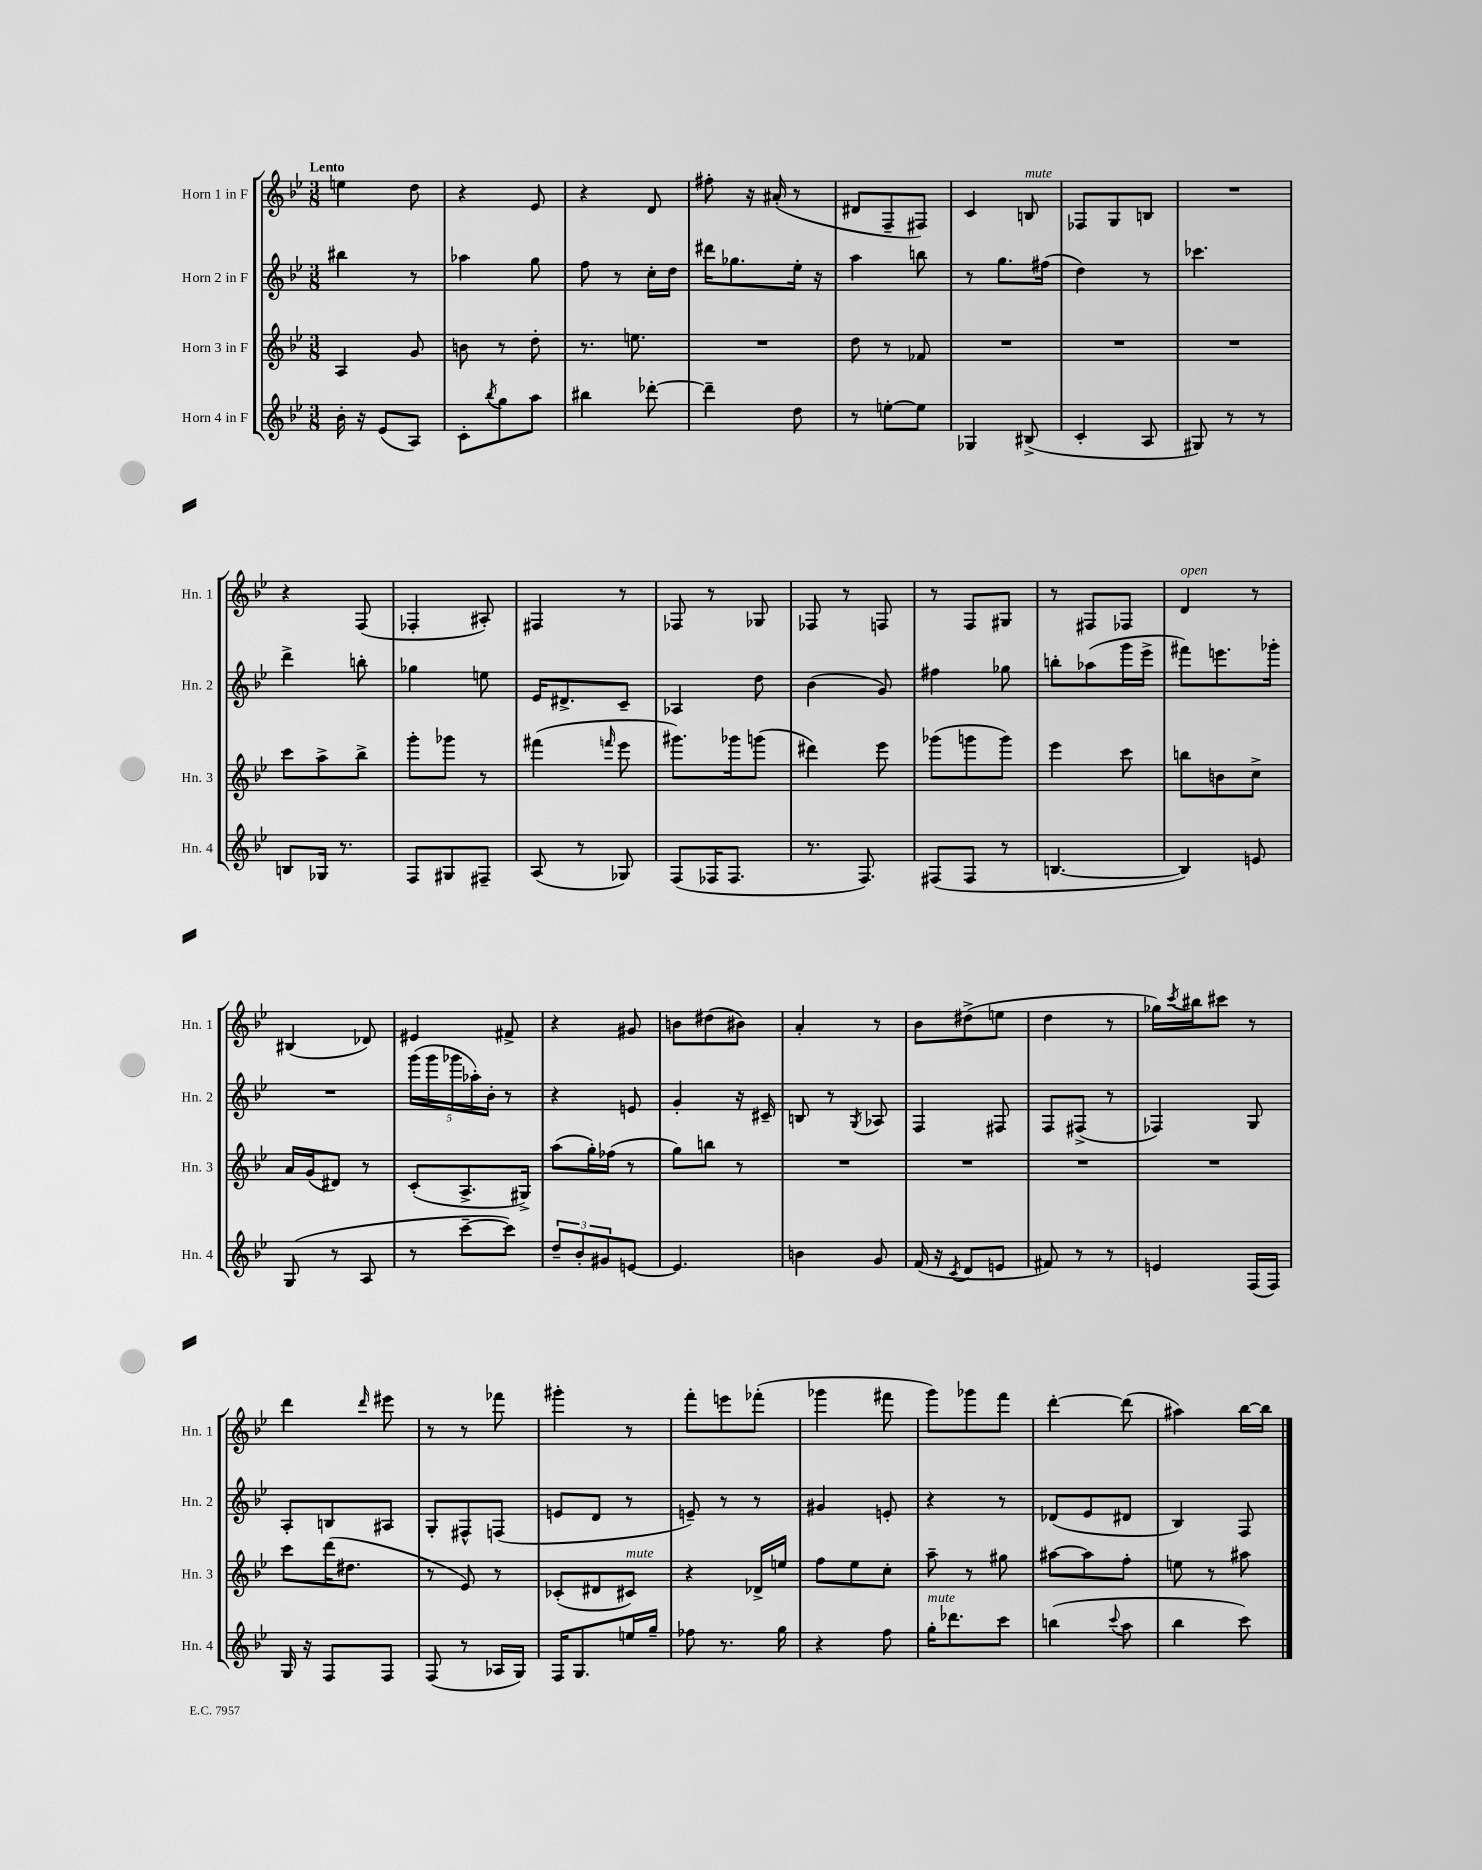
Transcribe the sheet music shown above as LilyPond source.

<<
\new StaffGroup <<
\new Staff = "s0" \with { instrumentName = "Horn 1 in F" shortInstrumentName = "Hn. 1" } {
    \clef treble \key bes \major \numericTimeSignature \time 3/8 \tempo "Lento"
    e''4 d''8 |
    r4 ees'8 |
    r4 d'8 |
    fis''8-. r16 ais'16-.( r8 |
    dis'8 f8-- fis8) |
    c'4 b8^\markup { \italic "mute" } |
    fes8 g8 b8 |
    R4. |
    r4 f8( |
    fes4-. ais8-.) |
    fis4 r8 |
    fes8 r8 ges8 |
    fes8 r8 f8 |
    r8 f8 gis8 |
    r8 fis8 fes8 |
    d'4^\markup { \italic "open" } r8 |
    bis4( des'8) |
    eis'4 fis'8-> |
    r4 gis'8 |
    b'8 dis''8( bis'8) |
    a'4-. r8 |
    bes'8 dis''8->( e''8 |
    d''4 r8 |
    ges''16) \acciaccatura { c'''8 } bis''16 cis'''8 r8 |
    d'''4 \grace { d'''16 } eis'''8 |
    r8 r8 fes'''8 |
    gis'''4-. r8 |
    f'''8-. e'''8 fes'''8-.( |
    ges'''4 fis'''8 |
    g'''8) ges'''8 f'''8 |
    d'''4~-. d'''8( |
    ais''4) bes''16~ bes''16 \bar "|." |
}
\new Staff = "s1" \with { instrumentName = "Horn 2 in F" shortInstrumentName = "Hn. 2" } {
    \clef treble \key bes \major \numericTimeSignature \time 3/8
    bis''4 r8 |
    aes''4 g''8 |
    f''8 r8 c''16-. d''16 |
    dis'''16 ges''8. ees''16-. r16 |
    a''4 b''8 |
    r8 g''8. fis''16( |
    d''4) r8 |
    ces'''4. |
    d'''4-> b''8-. |
    ges''4 e''8 |
    ees'16 dis'8.-> c'8-- |
    aes4 d''8 |
    bes'4( g'8) |
    fis''4 ges''8 |
    b''8-. aes''8( g'''16 ees'''16-> |
    fis'''8) e'''8. ges'''16-. |
    R4. |
    \tuplet 5/4 { g'''16( g'''16 ges'''16 aes''16-.) bes'16-. } r8 |
    r4 e'8 |
    g'4-. r16 cis'16-- |
    b8 r8 \acciaccatura { g8 } aes8 |
    f4 fis8 |
    f8 fis8->( r8 |
    fes4) g8 |
    a8-. b8 ais8 |
    g8-. fis8-^ f8( |
    e'8 d'8 r8 |
    e'8--) r8 r8 |
    gis'4 e'8-. |
    r4 r8 |
    des'8( ees'8 dis'8 |
    bes4) f8 \bar "|." |
}
\new Staff = "s2" \with { instrumentName = "Horn 3 in F" shortInstrumentName = "Hn. 3" } {
    \clef treble \key bes \major \numericTimeSignature \time 3/8
    a4 g'8 |
    b'8 r8 d''8-. |
    r8. e''8. |
    R4. |
    d''8 r8 fes'8 |
    R4. |
    R4. |
    R4. |
    c'''8 a''8-> bes''8-> |
    g'''8-. ges'''8 r8 |
    fis'''4( \grace { f'''16 } ees'''8 |
    gis'''8.) ges'''16 g'''8( |
    dis'''4) ees'''8 |
    ges'''8( g'''8 g'''8) |
    ees'''4 c'''8 |
    b''8 b'8 c''8-> |
    a'16 g'16( dis'8) r8 |
    c'8-.( a8.-> gis16->) |
    a''8( g''16-.) fes''16( r8 |
    g''8) b''8 r8 |
    R4. |
    R4. |
    R4. |
    R4. |
    c'''8 d'''16( dis''8. |
    r8 ees'8) r8 |
    ces'8-.( dis'8 cis'8^\markup { \italic "mute" }) |
    r4 des'16-> e''16 |
    f''8 ees''8 c''8-. |
    a''8-- r8 gis''8 |
    ais''8~ ais''8 f''8-. |
    e''8 r8 ais''8 \bar "|." |
}
\new Staff = "s3" \with { instrumentName = "Horn 4 in F" shortInstrumentName = "Hn. 4" } {
    \clef treble \key bes \major \numericTimeSignature \time 3/8
    bes'16-. r16 ees'8( a8) |
    c'8-. \acciaccatura { bes''8 } g''8 a''8 |
    bis''4 des'''8~-. |
    des'''4-- d''8 |
    r8 e''8~-. e''8 |
    ges4 bis8->( |
    c'4-. a8 |
    gis8) r8 r8 |
    b8 ges16 r8. |
    f8 gis8 fis8-- |
    a8( r8 ges8) |
    f8( fes16 fes8. |
    r8. f8.) |
    fis8( fis8 r8 |
    b4.~ |
    b4) e'8 |
    g8( r8 a8 |
    r8 c'''8~-- c'''8) |
    \tuplet 3/2 { d''8-- bes'8-. gis'8 } e'8~ |
    e'4. |
    b'4 g'8 |
    f'16( r16 \acciaccatura { c'8 } d'8 e'8 |
    fis'8) r8 r8 |
    e'4 f16( f16) |
    g16 r16 f8 f8 |
    f8( r8 aes16 g16) |
    f16 g8. e''16 g''16-- |
    fes''8 r8. g''16 |
    r4 f''8 |
    g''16-.^\markup { \italic "mute" } des'''8. c'''8 |
    b''4( \appoggiatura { c'''8 } a''8 |
    bes''4 c'''8) \bar "|." |
}
>>
>>
\layout { \context { \Score \remove "Bar_number_engraver" } }
